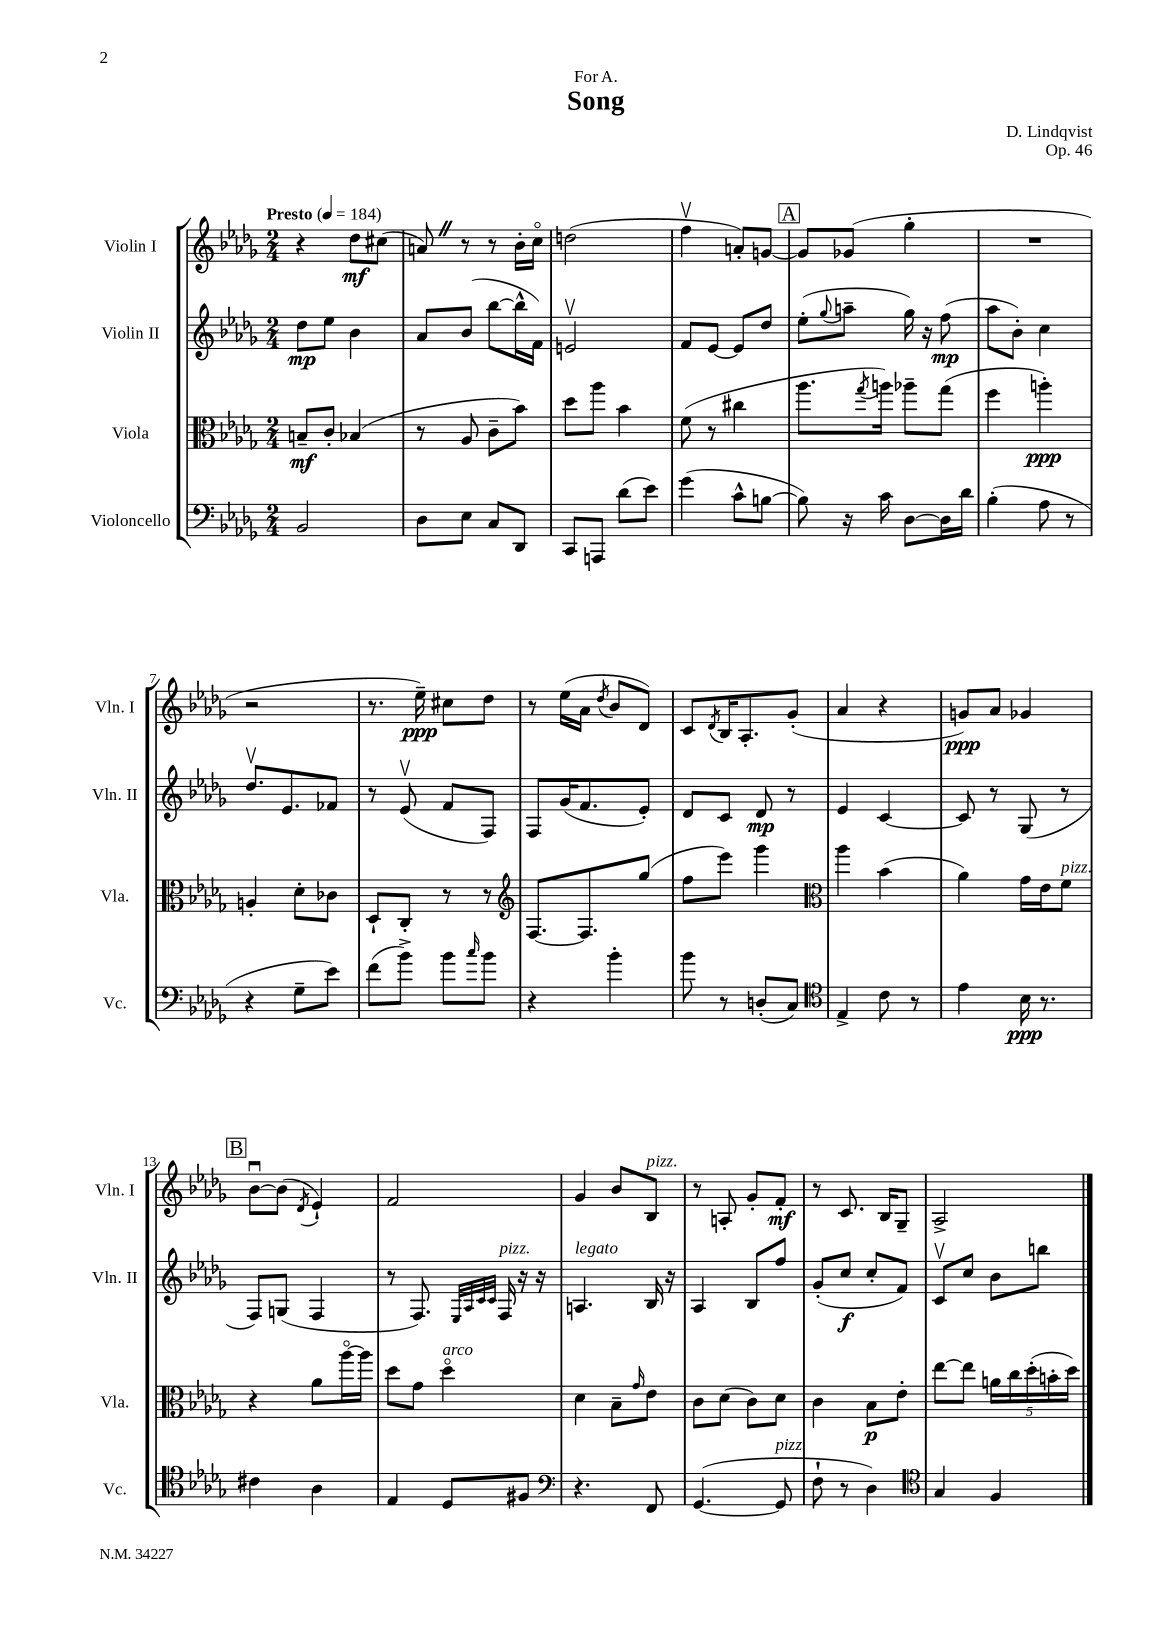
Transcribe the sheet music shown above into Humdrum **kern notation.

**kern	**dynam	**kern	**dynam	**kern	**dynam	**kern	**dynam
*part4	*part4	*part3	*part3	*part2	*part2	*part1	*part1
*staff4	*staff4	*staff3	*staff3	*staff2	*staff2	*staff1	*staff1
*I"Violoncello	*	*I"Viola	*	*I"Violin II	*	*I"Violin I	*
*I'Vc.	*	*I'Vla.	*	*I'Vln. II	*	*I'Vln. I	*
*clefF4	*	*clefC3	*	*clefG2	*	*clefG2	*
*k[b-e-a-d-g-]	*	*k[b-e-a-d-g-]	*	*k[b-e-a-d-g-]	*	*k[b-e-a-d-g-]	*
*M2/4	*	*M2/4	*	*M2/4	*	*M2/4	*
*MM184	*	*MM184	*	*MM184	*	*MM184	*
=1	=1	=1	=1	=1	=1	=1	=1
!	!	!	!	!	!	!LO:TX:a:B:t=Presto	!
2BB-/	.	8Bn~/L	mf	8dd-\L	mp	4r	.
.	.	8c'/J	.	8ee-\J	.	.	.
.	.	(4B-X/	.	4b-\	.	8dd-\L	mf
.	.	.	.	.	.	(8cc#X\J	.
=2	=2	=2	=2	=2	=2	=2	=2
8D-\L	.	8r	.	8a-/L	.	8anZ/)	.
8E-\J	.	8A-/	.	(8b-/J	.	8r	.
8C/L	.	8c~\L	.	[8bb-\L	.	8r	.
8DD-/J	.	8b-\J)	.	16bb-^^\L]	.	16b-'\LL	.
.	.	.	.	16f\JJ)	.	16cc\JJ	.
=3	=3	=3	=3	=3	=3	=3	=3
8CC/L	.	8dd-\L	.	2env/	.	(2ddn\	.
8AAAn/J	.	8aa-\J	.	.	.	.	.
(8d-\L	.	4b-\	.	.	.	.	.
8e-\J)	.	.	.	.	.	.	.
=4	=4	=4	=4	=4	=4	=4	=4
(4g-\	.	(8f\	.	8f/L	.	4ffv\	.
.	.	8r	.	[8e-/J	.	.	.
8c^^\L	.	4cc#X\	.	8e-/L]	.	8an'/L)	.
[8Bn\J	.	.	.	8dd-/J	.	[8gn/J	.
!!LO:REH:place=s1:t=A
=5	=5	=5	=5	=5	=5	=5	=5
8B\])	.	8.aa-\L	.	(8ee-'\L	.	8g/L]	.
.	.	.	.	8qqgg-/	.	.	.
16r	.	.	.	8aan~\J	.	(8g-X/J	.
.	.	8qgg-/	.	.	.	.	.
16c\	.	16aan\Jk)	.	.	.	.	.
[8D-\L	.	8aa-X~\L	.	16gg-\)	.	4gg-'\	.
.	.	.	.	16r	.	.	.
16D-\L]	.	(8gg-\J	.	(8ff\	mp	.	.
16d-\JJ	.	.	.	.	.	.	.
=6	=6	=6	=6	=6	=6	=6	=6
(4B-'\	.	4ff\	.	8aa-\L	.	2r	.
.	.	.	.	8b-'\J)	.	.	.
8A-\	.	4aan'\)	ppp	4cc\	.	.	.
8r	.	.	.	.	.	.	.
!!LO:LB:g=z
=7	=7	=7	=7	=7	=7	=7	=7
4r	.	4An'/	.	8.dd-v/L	.	2r	.
.	.	.	.	8.e-/	.	.	.
8G-~\L	.	8d-'\L	.	.	.	.	.
8e-\J)	.	8c-X\J	.	8f-X/J	.	.	.
=8	=8	=8	=8	=8	=8	=8	=8
(8f\L	.	8D-`/L	.	8r	.	8.r	.
8b-^\J)	.	8C'/J	.	(8e-v/	.	.	.
.	.	.	.	.	.	16ee-~\)	ppp
8b-\L	.	8r	.	8f/L	.	8cc#X\L	.
16qqcc/	.	.	.	.	.	.	.
8b-\J	.	8r	.	8F/J)	.	8dd-\J	.
=9	=9	=9	=9	=9	=9	=9	=9
*	*	*clefG2	*	*	*	*	*
4r	.	[8.F/L	.	8F/L	.	8r	.
.	.	.	.	(16g-/K	.	(16ee-\LL	.
.	.	8.F/]	.	8.f/	.	16a-\JJ	.
.	.	.	.	.	.	8qdd-/	.
4b-'\	.	.	.	.	.	8b-/L	.
.	.	(8gg-/J	.	8e-'/J)	.	8d-/J)	.
=10	=10	=10	=10	=10	=10	=10	=10
8b-\	.	8ff\L	.	8d-/L	.	8c/L	.
.	.	.	.	.	.	8qd-/	.
8r	.	8eee-\J)	.	8c/J	.	16B-/K	.
.	.	.	.	.	.	8.A-'/	.
(8Dn'/L	.	4ggg-\	.	8d-/	mp	.	.
8C/J)	.	.	.	8r	.	(8g-'/J	.
=11	=11	=11	=11	=11	=11	=11	=11
*clefC4	*	*clefC3	*	*	*	*	*
4E-^/	.	4aa-\	.	4e-/	.	4a-/	.
8c\	.	(4b-\	.	[4c/	.	4r	.
8r	.	.	.	.	.	.	.
=12	=12	=12	=12	=12	=12	=12	=12
4e-\	.	4a-\)	.	8c/]	.	8gn/L)	ppp
.	.	.	.	8r	.	8a-/J	.
16B-\	ppp	16g-\LL	.	(8G-/	.	4g-X/	.
8.r	.	16e-\J	.	.	.	.	.
!	!	!LO:TX:a:i:t=pizz.	!	!	!	!	!
.	.	8f\J	.	8r	.	.	.
!!LO:LB:g=z
!!LO:REH:place=s1:t=B
=13	=13	=13	=13	=13	=13	=13	=13
4c#X\	.	4r	.	8F/L)	.	[8b-u\L	.
.	.	.	.	(8Gn/J	.	(8b-\J]	.
.	.	.	.	.	.	8qd-/	.
4A-\	.	8a-\L	.	4F/	.	4e-`/)	.
.	.	[16aa-\L	.	.	.	.	.
.	.	16aa-\JJ]	.	.	.	.	.
=14	=14	=14	=14	=14	=14	=14	=14
4E-/	.	8dd-\L	.	8r	.	2f/	.
.	.	8g-\J	.	8.F/)	.	.	.
!	!	!LO:TX:a:i:t=arco	!	!	!	!	!
8D-/L	.	4dd-\	.	.	.	.	.
.	.	.	.	32qqE-/LLL	.	.	.
.	.	.	.	32qqA-/	.	.	.
.	.	.	.	32qqc/	.	.	.
.	.	.	.	32qqc/JJJ	.	.	.
!	!	!	!	!LO:TX:a:i:t=pizz.	!	!	!
.	.	.	.	16F/	.	.	.
8F#X/J	.	.	.	16r	.	.	.
.	.	.	.	16r	.	.	.
=15	=15	=15	=15	=15	=15	=15	=15
*clefF4	*	*	*	*	*	*	*
!	!	!	!	!LO:TX:a:i:t=legato	!	!	!
4.r	.	4d-\	.	4.An/	.	4g-/	.
.	.	8B-~\L	.	.	.	8b-/L	.
.	.	16qqg-/	.	.	.	.	.
!	!	!	!	!	!	!LO:TX:a:i:t=pizz.	!
8FF/	.	8e-\J	.	16B-/	.	8B-/J	.
.	.	.	.	16r	.	.	.
=16	=16	=16	=16	=16	=16	=16	=16
([4.GG-/	.	8c\L	.	4A-/	.	8r	.
.	.	(8d-\J	.	.	.	8An'/	.
.	.	8c\L)	.	8B-/L	.	8g-'/L	.
!LO:TX:a:i:t=pizz.	!	!	!	!	!	!	!
8GG-/]	.	8d-\J	.	8ff/J	.	8f'/J	mf
=17	=17	=17	=17	=17	=17	=17	=17
8F`\	.	4c\	.	(8g-'/L	.	8r	.
8r	.	.	.	8cc/J	f	8.c/	.
4D-\)	.	8B-\L	p	8cc'/L	.	.	.
.	.	.	.	.	.	16B-/KL	.
.	.	8e-'\J	.	8f/J)	.	8G-~/J	.
=18	=18	=18	=18	=18	=18	=18	=18
*clefC4	*	*	*	*	*	*	*
4G-/	.	[8ee-\L	.	8cv/L	.	2A-^/	.
.	.	8ee-\J]	.	8cc/J	.	.	.
4F/	.	20an\LL	.	8b-\L	.	.	.
.	.	20cc\	.	.	.	.	.
.	.	(20dd-'\	.	.	.	.	.
.	.	.	.	8bbn\J	.	.	.
.	.	20bn'\	.	.	.	.	.
.	.	20dd-\JJ)	.	.	.	.	.
==	==	==	==	==	==	==	==
*-	*-	*-	*-	*-	*-	*-	*-
